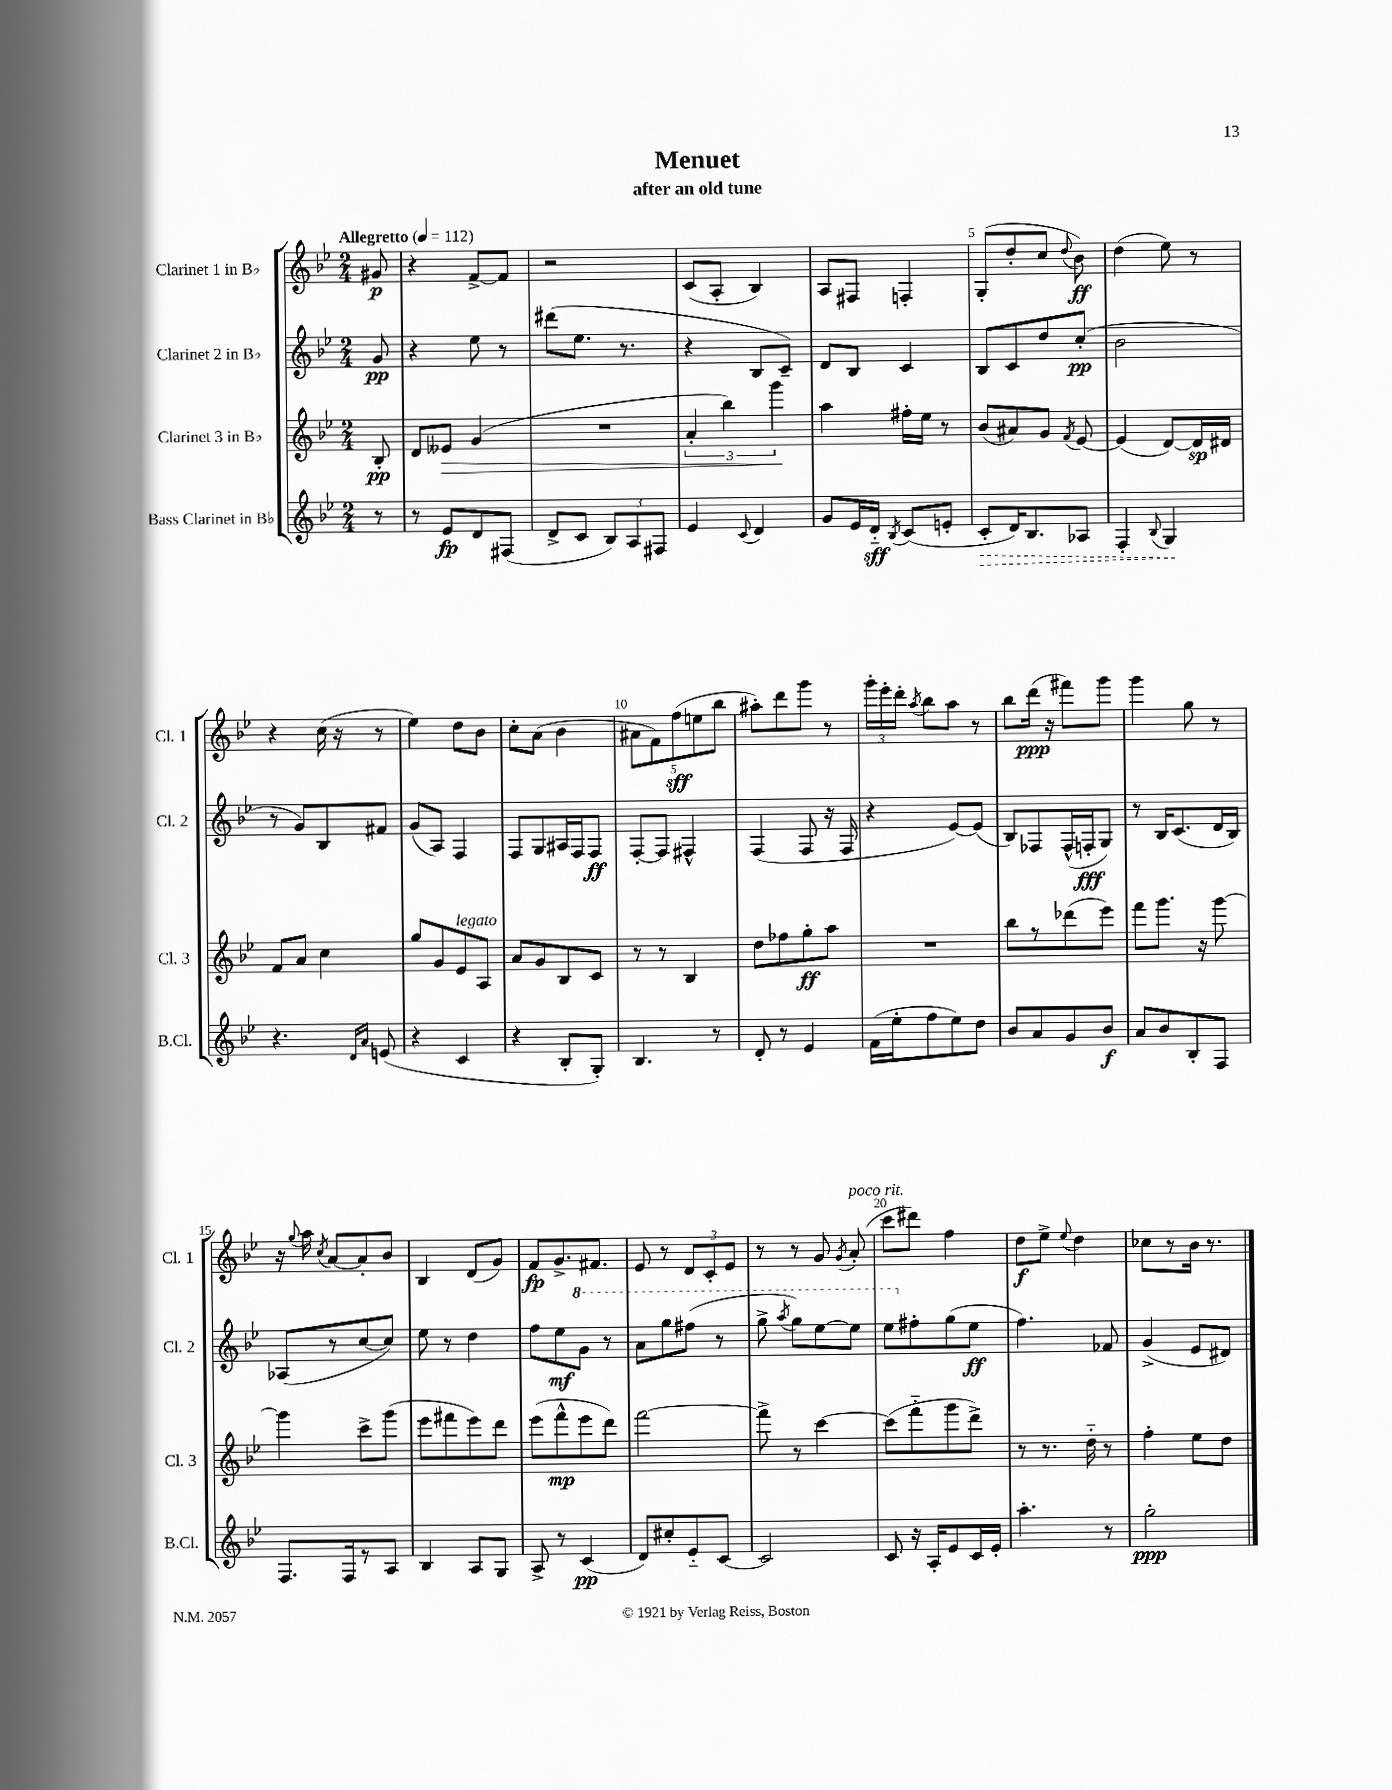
\header { title = "Menuet" subtitle = "after an old tune" }
<<
\new StaffGroup <<
\new Staff = "s0" \with { instrumentName = "Clarinet 1 in Bb" shortInstrumentName = "Cl. 1" } {
    \clef treble \key bes \major \numericTimeSignature \time 2/4 \partial 8 \tempo "Allegretto" 4 = 112
    \autoBeamOff gis'8\p |
    r4 f'8[~-> f'8] |
    r2 |
    c'8[( a8]-. bes4) |
    a8[ fis8] f4-. |
    g8[-.( d''8-. c''8] \appoggiatura { d''8 } bes'8\ff) |
    d''4( ees''8) r8 |
    r4 c''16( r16 r8 |
    ees''4) d''8[ bes'8] |
    c''8[-. a'8]( bes'4 |
    \tuplet 5/4 { ais'8[ f'8) f''8\sff( e''8 bes''8] } |
    ais''8[-.) d'''8 g'''8] r8 |
    \tuplet 3/2 { g'''16[-. ees'''16-. d'''16]-. } \acciaccatura { a''8 } bes''8[ a''8] r8 |
    bes''8[ d'''16]\ppp( r16 fis'''8[) g'''8] |
    g'''4 g''8 r8 |
    r16 \appoggiatura { g''8 } a''16 \acciaccatura { c''8 } a'8[~ a'8-. bes'8] |
    bes4 d'8[( g'8]) |
    f'8[\fp g'8.-> fis'8.] |
    ees'8 r8 \tuplet 3/2 { d'8[ c'8-. ees'8] } |
    r8 r8 g'8 \acciaccatura { g'8 } a'8-.^\markup { \italic "poco rit." }( |
    c'''8[ dis'''8]) f''4 |
    d''8[\f ees''8]-> \appoggiatura { ees''8 } d''4 |
    ces''8[ r8 bes'16] r8. \bar "|." |
}
\new Staff = "s1" \with { instrumentName = "Clarinet 2 in Bb" shortInstrumentName = "Cl. 2" } {
    \clef treble \key bes \major \numericTimeSignature \time 2/4 \partial 8
    \autoBeamOff g'8\pp |
    r4 ees''8 r8 |
    dis'''8[( ees''8.] r8. |
    r4 bes8[ c'8]--) |
    d'8[ bes8] c'4 |
    bes8[ c'8 d''8 c''8]-.\pp( |
    bes'2 |
    r8 g'8[) bes8 fis'8] |
    g'8[( a8]) f4 |
    f8[ g8 ais16 f16 f8]\ff |
    f8[~-. f8] fis4-^ |
    f4( f8 r16 f16 |
    r4 ees'8[~) ees'8]( |
    bes8[) fes8 fes16-^( f16-.\fff g8]) |
    r8 bes16[ c'8.( d'16 bes16]) |
    aes8[( r8 c''8~ c''8]) |
    ees''8 r8 d''4 |
    f''8[ ees''8\mf \ottava #1 g''8] r8 |
    a''8[ g'''8 fis'''8]( r8 |
    g'''8-> \acciaccatura { a'''8 } g'''8[) ees'''8~ ees'''8] |
    ees'''8[ \ottava #0 fis''8-. g''8( ees''8]\ff |
    f''4.) fes'8 |
    g'4->( ees'8[ dis'8]) \bar "|." |
}
\new Staff = "s2" \with { instrumentName = "Clarinet 3 in Bb" shortInstrumentName = "Cl. 3" } {
    \clef treble \key bes \major \numericTimeSignature \time 2/4 \partial 8
    \autoBeamOff bes8-.\pp |
    d'8[ eeses'8]\> g'4( |
    R2 |
    \tuplet 3/2 { a'4-. bes''4) g'''4\! } |
    a''4 fis''16[-. ees''16] r8 |
    bes'8[( ais'8) g'8] \acciaccatura { f'8 } ees'8~ |
    ees'4( d'8[~) d'16\sp dis'16] |
    f'8[ a'8] c''4 |
    g''8[ g'8 ees'8^\markup { \italic "legato" } a8] |
    a'8[ g'8 bes8 c'8] |
    r8 r8 bes4 |
    d''8[ fes''8 g''8-.\ff a''8] |
    R2 |
    bes''8[ r8 des'''8( ees'''8]) |
    f'''8[ g'''8.] r16 g'''8~ |
    g'''4 c'''8[-> g'''8]( |
    ees'''8[ fis'''8 ees'''8) d'''8] |
    ees'''8[( f'''8-^\mp ees'''8 d'''8]) |
    f'''2~ |
    f'''8-> r8 c'''4~ |
    c'''8[( f'''8-_ g'''8 d'''8]->) |
    r8 r8. d''16-_ r8 |
    f''4-. ees''8[ d''8] \bar "|." |
}
\new Staff = "s3" \with { instrumentName = "Bass Clarinet in Bb" shortInstrumentName = "B.Cl." } {
    \clef treble \key bes \major \numericTimeSignature \time 2/4 \partial 8
    \autoBeamOff r8 |
    r8 ees'8[\fp d'8 fis8]( |
    d'8[-> c'8] \tuplet 3/2 { bes8[) a8 fis8] } |
    ees'4 \appoggiatura { c'8 } d'4 |
    g'8[ ees'16 d'16]-_\sff \acciaccatura { bes8 } c'8[( e'8]-. |
    \once \override Hairpin.style = #'dashed-line c'8[-.\> d'16) bes8. aes8] |
    f4-. \appoggiatura { bes8 } g4\! |
    r4. \grace { d'16[ a'16] } e'8( |
    r4 c'4 |
    r4 bes8[-. g8]-.) |
    bes4. r8 |
    d'8-. r8 ees'4 |
    f'16[( ees''16-. f''8 ees''8) d''8] |
    bes'8[ a'8 g'8 bes'8]\f |
    a'8[ bes'8 bes8-. f8] |
    f8.[ f16 r8 a8] |
    bes4 a8[ g8] |
    a8-> r8 c'4\pp( |
    d'8[) cis''8-. ees'8-_ c'8]~ |
    c'2 |
    c'8 r16 a16[-. ees'8 c'16 ees'16]-. |
    a''4.-. r8 |
    g''2-.\ppp \bar "|." |
}
>>
>>
\layout { \context { \Score \override BarNumber.break-visibility = ##(#f #t #t) barNumberVisibility = #(every-nth-bar-number-visible 5) } }
